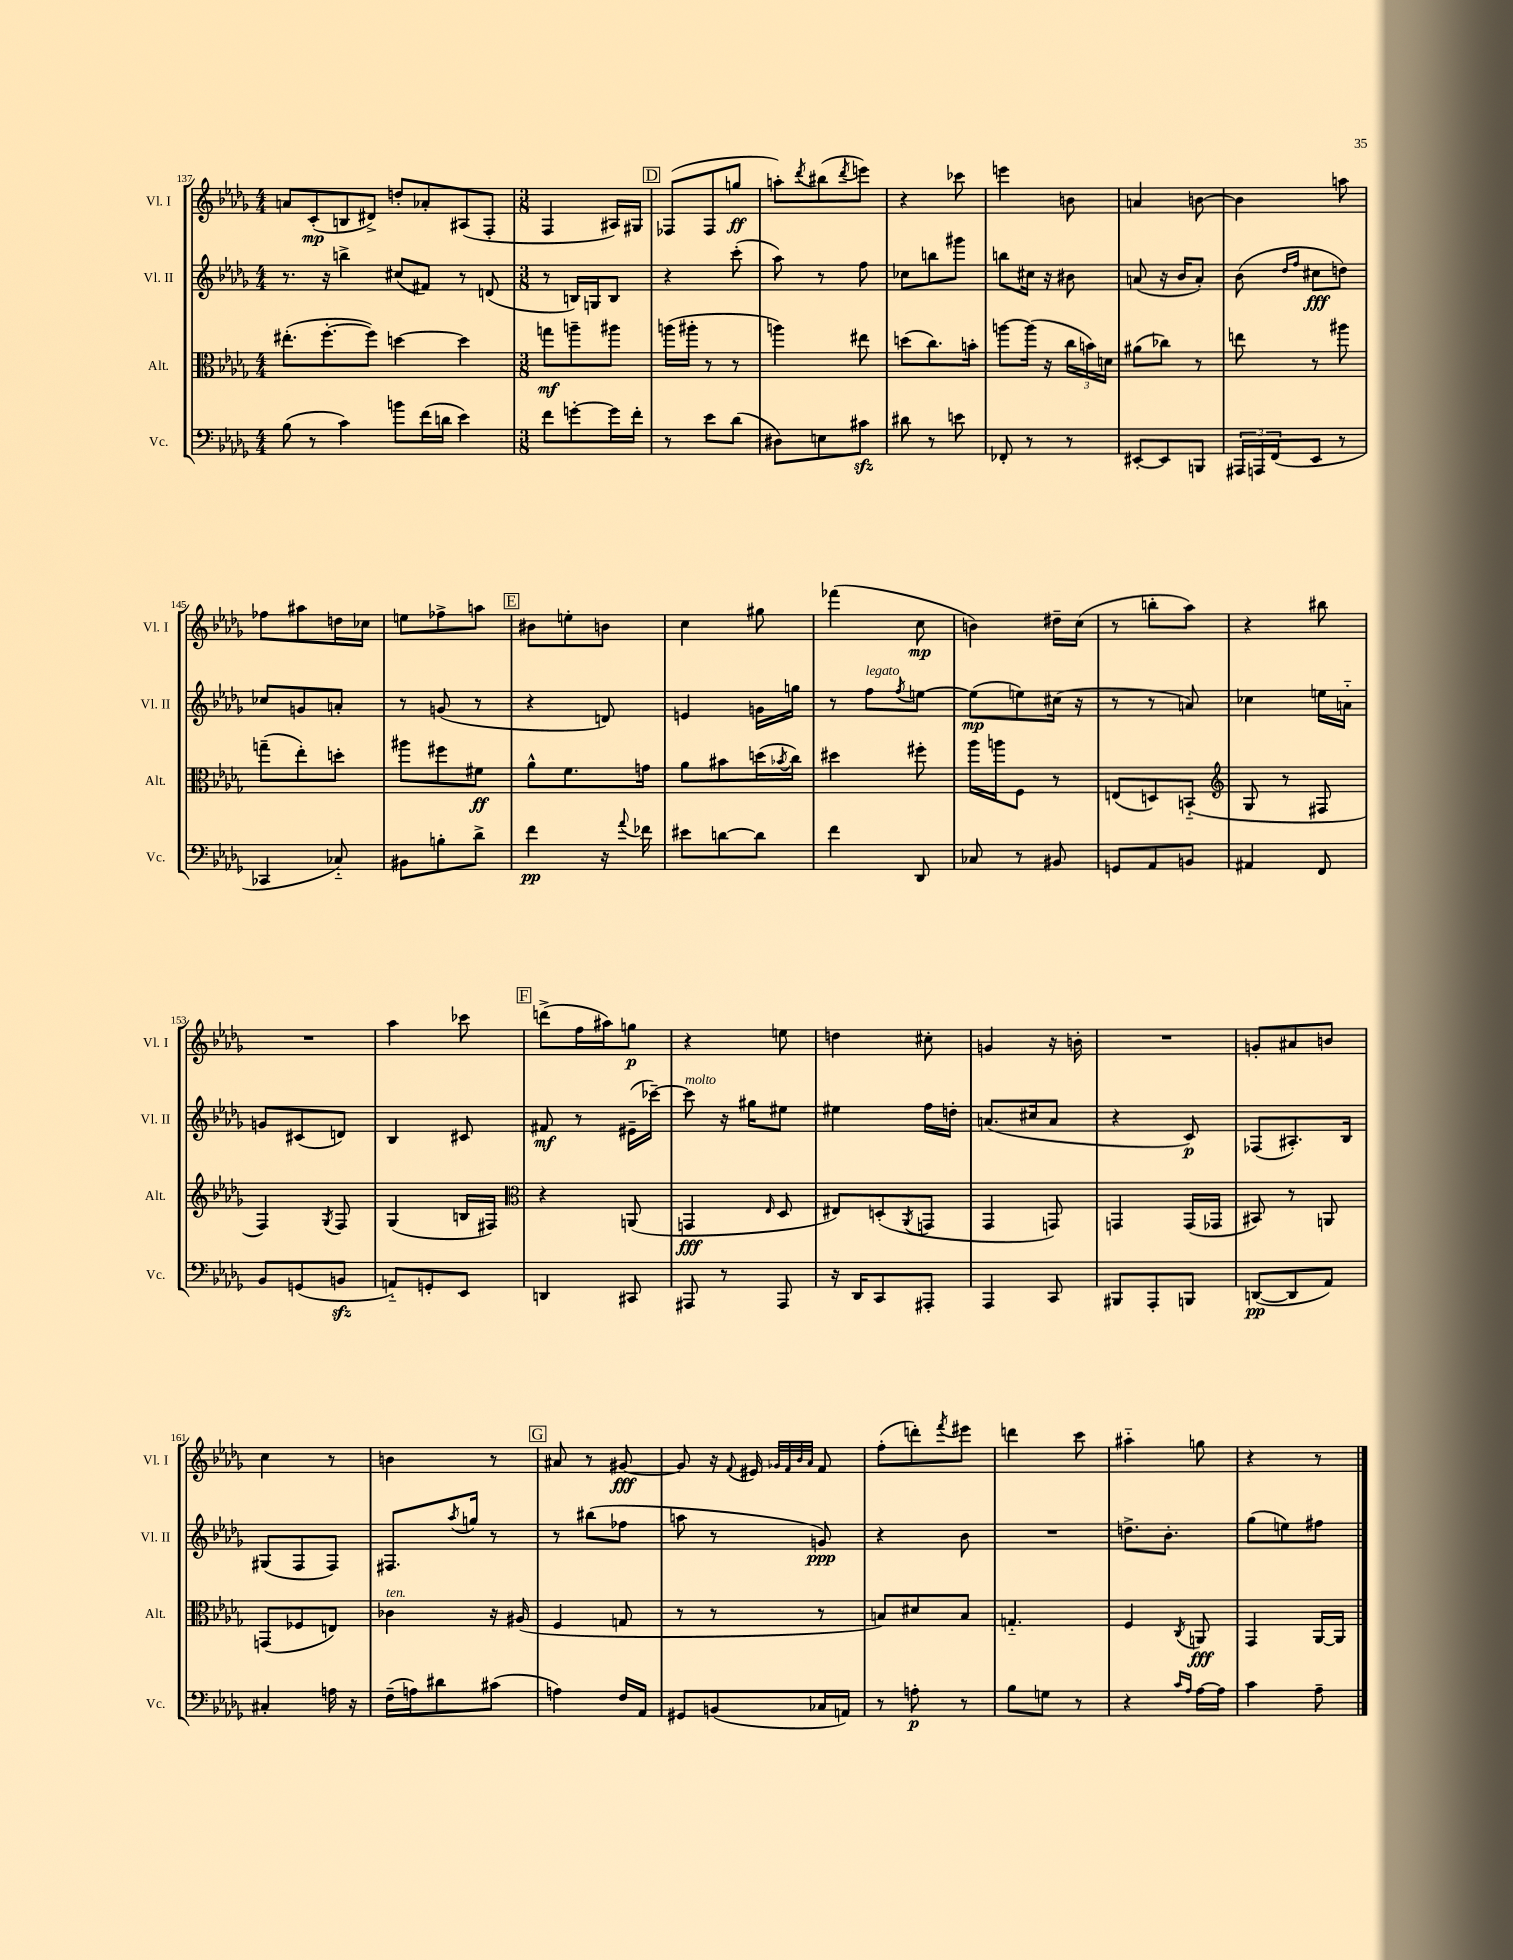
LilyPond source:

<<
\new StaffGroup <<
\new Staff = "s0" \with { instrumentName = "Vl. I" shortInstrumentName = "Vl. I" } {
    \clef treble \key des \major \numericTimeSignature \time 4/4
    a'8 c'8-.\mp( b8 dis'8->) d''8-. aes'8-. ais8( f8-. |
    \numericTimeSignature \time 3/8 f4 ais16) gis16 |
    \mark \markup { \box "D" } fes8( fes8 g''8\ff |
    a''8-.) \acciaccatura { des'''8 } bis''8( \acciaccatura { des'''8 } e'''8) |
    r4 ces'''8 |
    e'''4 b'8 |
    a'4 b'8~ |
    b'4 a''8 |
    fes''8 ais''8 d''16 ces''16 |
    e''8 fes''8-> a''8 |
    \mark \markup { \box "E" } bis'8 e''8-. b'8 |
    c''4 gis''8 |
    fes'''4( c''8\mp |
    b'4) dis''16-- c''16( |
    r8 b''8-. aes''8) |
    r4 bis''8 |
    R4. |
    aes''4 ces'''8 |
    \mark \markup { \box "F" } d'''8->( f''16 ais''16) g''8\p |
    r4 e''8 |
    d''4 cis''8-. |
    g'4 r16 b'16-. |
    R4. |
    g'8-. ais'8 b'8 |
    c''4 r8 |
    b'4 r8 |
    \mark \markup { \box "G" } ais'8 r8 gis'8~\fff |
    gis'8 r16 \appoggiatura { f'8 } eis'16 \grace { ges'32 f'32 bes'32 aes'32 } f'8 |
    f''8-.( d'''8-.) \acciaccatura { f'''8 } eis'''8 |
    d'''4 c'''8 |
    ais''4-_ g''8 |
    r4 r8 \bar "|." |
}
\new Staff = "s1" \with { instrumentName = "Vl. II" shortInstrumentName = "Vl. II" } {
    \clef treble \key des \major \numericTimeSignature \time 4/4
    r8. r16 b''4-> cis''8( fis'8) r8 d'8( |
    \numericTimeSignature \time 3/8 r8 b16) g16 b8 |
    \mark \markup { \box "D" } r4 c'''8-.( |
    aes''8) r8 f''8 |
    ces''8 b''8 gis'''8 |
    b''8 cis''16 r16 bis'8 |
    a'8( r16 bes'16 a'8-.) |
    bes'8( \grace { des''16 f''16 } cis''8\fff d''8) |
    ces''8 g'8 a'8-. |
    r8 g'8( r8 |
    \mark \markup { \box "E" } r4 d'8) |
    e'4 g'16 g''16 |
    r8 f''8^\markup { \italic "legato" } \acciaccatura { f''8 } e''8~ |
    e''8\mp( e''8) cis''16( r16 |
    r8 r8 a'8) |
    ces''4 e''16 a'16-_ |
    g'8 cis'8( d'8) |
    bes4 cis'8 |
    \mark \markup { \box "F" } fis'8\mf r8 eis'16--( ces'''16~--) |
    ces'''8^\markup { \italic "molto" } r16 gis''16 eis''8 |
    eis''4 f''16 d''16-. |
    a'8.( cis''16 a'8 |
    r4 c'8\p) |
    fes8( ais8.-.) bes16 |
    gis8( f8 f8) |
    fis8. \acciaccatura { aes''8 } g''16 r8 |
    \mark \markup { \box "G" } r8 bis''8( fes''8 |
    a''8 r8 g'8\ppp) |
    r4 bes'8 |
    R4. |
    d''8.-> bes'8.-. |
    ges''8( e''8) fis''8 \bar "|." |
}
\new Staff = "s2" \with { instrumentName = "Alt." shortInstrumentName = "Alt." } {
    \clef alto \key des \major \numericTimeSignature \time 4/4
    eis''8.-.( f''8.~-. f''8) d''4~ d''4 |
    \numericTimeSignature \time 3/8 g''8\mf a''8-- ais''8 |
    \mark \markup { \box "D" } a''16( ais''16-. r8 r8 |
    a''4) eis''8 |
    d''8( c''8.) b'16-. |
    a''8~ a''16( r16 \tuplet 3/2 { c''16 b'16) d'16 } |
    ais'8( ces''8) r8 |
    e''8 r8 ais''8 |
    g''8--( ees''8-.) d''8-. |
    ais''8 fis''8 fis'8\ff |
    \mark \markup { \box "E" } aes'8-^ f'8. g'16 |
    aes'8 bis'8 d''16( \acciaccatura { bes'8 } c''16) |
    dis''4 fis''8-. |
    aes''16 a''16 f8 r8 |
    e8( d8) b,8-_( |
    \clef treble ges8 r8 fis8 |
    f4) \acciaccatura { ges8 } f8 |
    ges4( b16 fis16) |
    \mark \markup { \box "F" } \clef alto r4 a,8( |
    g,4\fff \grace { ees16 } des8 |
    eis8) d8-.( \acciaccatura { aes,8 } g,8 |
    ges,4 g,8) |
    g,4 g,16( ges,16 |
    bis,8) r8 a,8 |
    g,8( fes8 e8) |
    ces'4^\markup { \italic "ten." } r16 ais16( |
    \mark \markup { \box "G" } f4 g8 |
    r8 r8 r8 |
    b8) dis'8 b8 |
    g4.-_ |
    f4 \acciaccatura { c8 } a,8\fff |
    ges,4 aes,16~ aes,16 \bar "|." |
}
\new Staff = "s3" \with { instrumentName = "Vc." shortInstrumentName = "Vc." } {
    \clef bass \key des \major \numericTimeSignature \time 4/4
    bes8( r8 c'4) b'8 f'16( d'16 ees'4) |
    \numericTimeSignature \time 3/8 f'8 g'8~-. g'16 f'16-. |
    \mark \markup { \box "D" } r8 ees'8 des'8( |
    dis8) e8 cis'8\sfz |
    dis'8 r8 e'8 |
    fes,8-. r8 r8 |
    eis,8~-. eis,8 b,,8 |
    \tuplet 3/2 { ais,,16 a,,16 f,16( } ees,8 r8 |
    ces,4 ces8-_) |
    bis,8 b8-. des'8-> |
    \mark \markup { \box "E" } f'4\pp r16 \appoggiatura { aes'8 } fes'16 |
    eis'8 d'8~ d'8 |
    f'4 des,8 |
    ces8 r8 bis,8 |
    g,8 aes,8 b,8 |
    ais,4 f,8 |
    bes,8 g,8( b,8\sfz |
    a,8-_) g,8-. ees,8 |
    \mark \markup { \box "F" } d,4 cis,8 |
    ais,,8 r8 ais,,8 |
    r16 des,16 c,8 ais,,8-. |
    aes,,4 c,8 |
    bis,,8 aes,,8-. b,,8 |
    d,8~\pp( d,8 aes,8) |
    cis4-. a16 r16 |
    f16--( a16) dis'8 cis'8( |
    \mark \markup { \box "G" } a4) f16 aes,16 |
    gis,8 b,8( ces16 a,16) |
    r8 a8-.\p r8 |
    bes8 g8 r8 |
    r4 \grace { c'16 aes16 } aes16~ aes16 |
    c'4 aes8-- \bar "|." |
}
>>
>>
\layout { \context { \Score currentBarNumber = #137 } }
